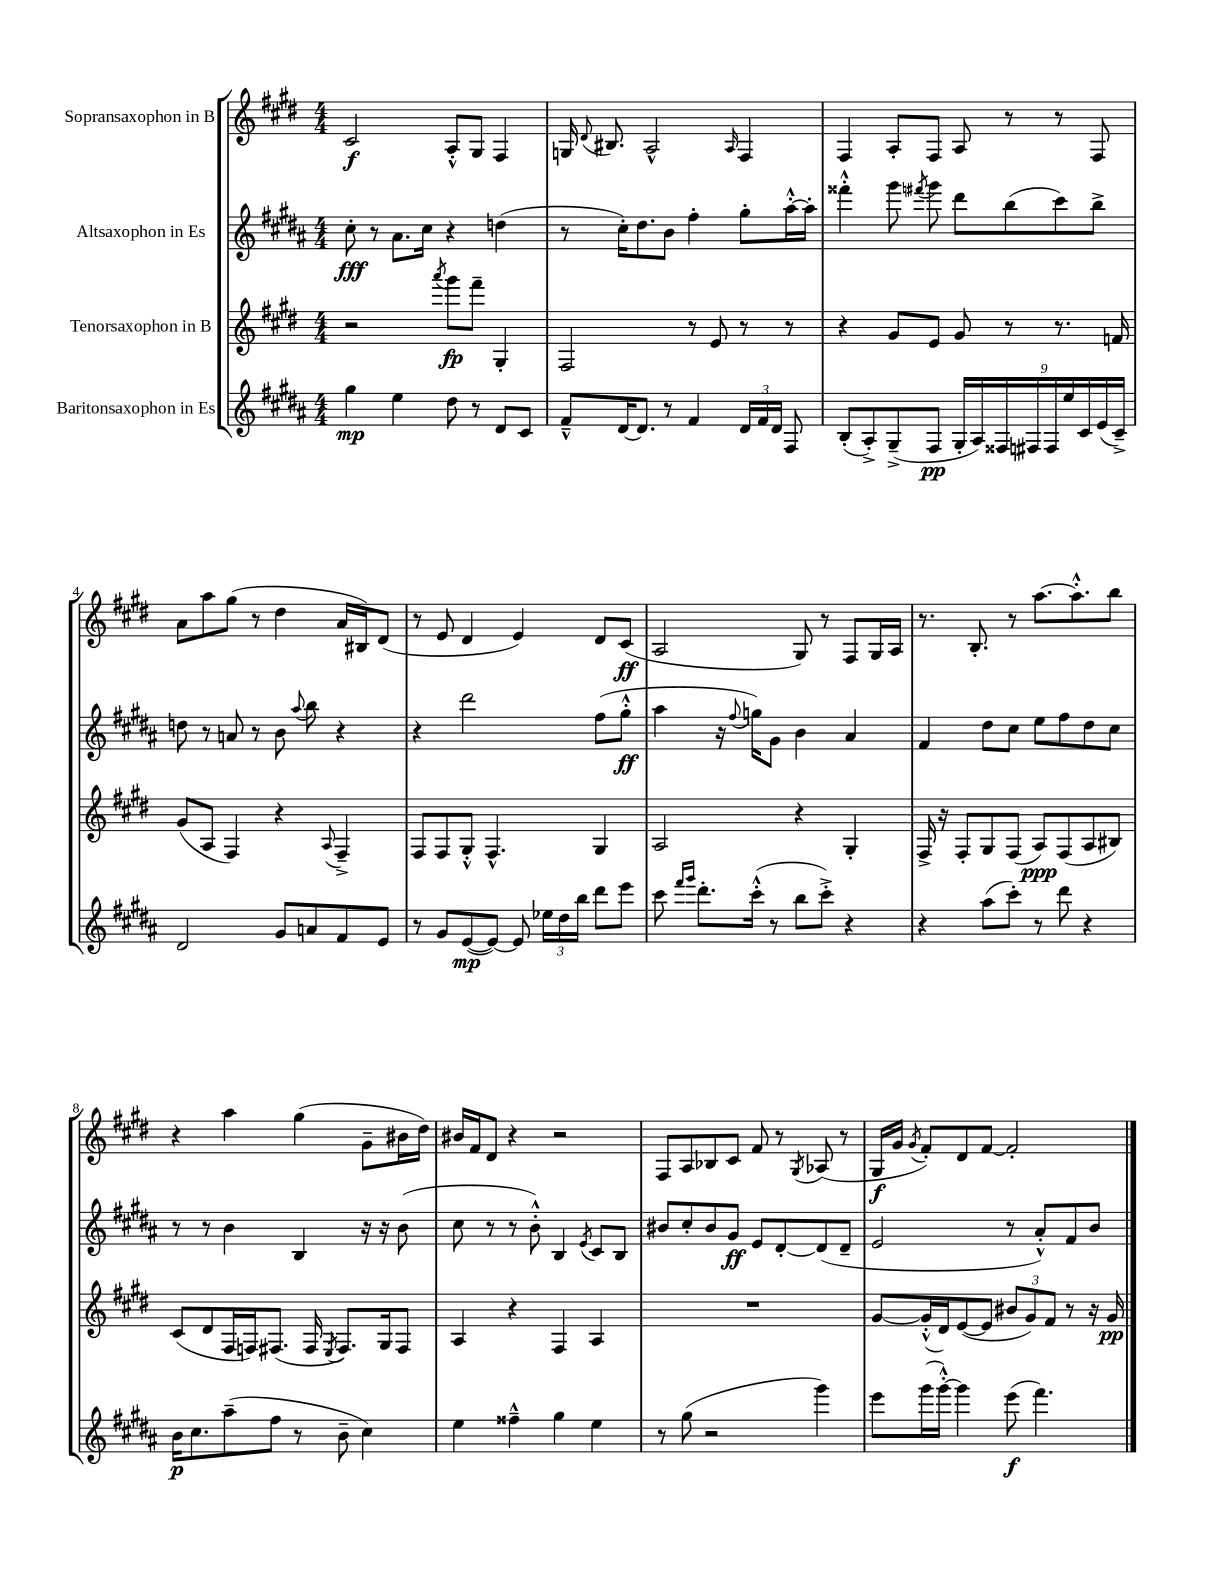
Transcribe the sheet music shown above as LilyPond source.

<<
\new StaffGroup <<
\new Staff = "s0" \with { instrumentName = "Sopransaxophon in B" } {
    \clef treble \key e \major \numericTimeSignature \time 4/4
    \autoBeamOff cis'2\f a8[-.-^ gis8] fis4 |
    g16 \appoggiatura { dis'8 } bis8. a2-^ \grace { a16 } fis4 |
    fis4 a8[-. fis8] a8 r8 r8 fis8 |
    a'8[ a''8 gis''8]( r8 dis''4 a'16[ bis16) dis'8]( |
    r8 e'8 dis'4 e'4) dis'8[ cis'8]\ff( |
    a2 gis8) r8 fis8[ gis16 a16] |
    r8. b8.-. r8 a''8.[~ a''8.-.-^ b''8] |
    r4 a''4 gis''4( gis'8[-- bis'16 dis''16]) |
    bis'16[ fis'16 dis'8] r4 r2 |
    fis8[ a8 bes8 cis'8] fis'8 r8 \acciaccatura { gis8 } aes8( r8 |
    gis16[\f gis'16] \acciaccatura { gis'8 } fis'8[-.) dis'8 fis'8]~ fis'2-. \bar "|." |
}
\new Staff = "s1" \with { instrumentName = "Altsaxophon in Es" } {
    \clef treble \key b \major \numericTimeSignature \time 4/4
    \autoBeamOff cis''8-.\fff r8 ais'8.[ cis''16] r4 d''4( |
    r8 cis''16[-.) dis''8. b'8] fis''4-. gis''8[-. ais''16~-.-^ ais''16]-. |
    fisis'''4-.-^ gis'''8 \acciaccatura { fis'''8 } gis'''8 dis'''8[ b''8( cis'''8) b''8]-> |
    d''8 r8 a'8 r8 b'8 \appoggiatura { ais''8 } b''8 r4 |
    r4 dis'''2 fis''8[( gis''8]-.-^\ff |
    ais''4 r16 \appoggiatura { fis''8 } g''16[) gis'8] b'4 ais'4 |
    fis'4 dis''8[ cis''8] e''8[ fis''8 dis''8 cis''8] |
    r8 r8 b'4 b4 r16 r16 b'8( |
    cis''8 r8 r8 b'8-.-^) b4 \acciaccatura { e'8 } cis'8[ b8] |
    bis'8[ cis''8-. bis'8 gis'8]\ff e'8[ dis'8~-. dis'8( dis'8]-- |
    e'2 r8 ais'8[-.-^) fis'8 b'8] \bar "|." |
}
\new Staff = "s2" \with { instrumentName = "Tenorsaxophon in B" } {
    \clef treble \key e \major \numericTimeSignature \time 4/4
    \autoBeamOff r2 \acciaccatura { a'''8 } gis'''8[\fp fis'''8]-- gis4-. |
    fis2 r8 e'8 r8 r8 |
    r4 gis'8[ e'8] gis'8 r8 r8. f'16 |
    gis'8[( a8] fis4) r4 \appoggiatura { a8 } fis4---> |
    fis8[ fis8 gis8]-.-^ fis4.-^ gis4 |
    a2 r4 gis4-. |
    fis16-> r16 fis8[-. gis8 fis8]( a8[\ppp) fis8( a8 bis8]) |
    cis'8[( dis'8 fis16 f16) fis8.]( fis16 \acciaccatura { e8 } fis8.[) gis16 fis8] |
    a4 r4 fis4 a4 |
    R1 |
    gis'8[~ gis'16-.-^( dis'16) e'8~( e'8] \tuplet 3/2 { bis'8[ gis'8) fis'8] } r8 r16 gis'16\pp \bar "|." |
}
\new Staff = "s3" \with { instrumentName = "Baritonsaxophon in Es" } {
    \clef treble \key b \major \numericTimeSignature \time 4/4
    \autoBeamOff gis''4\mp e''4 dis''8 r8 dis'8[ cis'8] |
    fis'8[---^ dis'16~ dis'8.] r8 fis'4 \tuplet 3/2 { dis'16[ fis'16 dis'16] } fis8 |
    b8[-.( ais8-.->) gis8--->( fis8]\pp \tuplet 9/8 { gis16[-. ais16) fisis16 fis16 fis16 e''16 cis'16 e'16( cis'16]--->) } |
    dis'2 gis'8[ a'8 fis'8 e'8] |
    r8 gis'8[ e'8~\mp( e'8]~) e'8 \tuplet 3/2 { ees''16[ dis''16 b''16] } dis'''8[ e'''8] |
    cis'''8 \grace { fis'''16[ gis'''16] } dis'''8.[-. cis'''16]-.-^( r8 b''8[ cis'''8]-.->) r4 |
    r4 ais''8[( cis'''8]-.) r8 dis'''8 r4 |
    b'16[\p cis''8. ais''8--( fis''8] r8 b'8-- cis''4) |
    e''4 fisis''4---^ gis''4 e''4 |
    r8 gis''8( r2 gis'''4) |
    e'''8[ gis'''16( gis'''16]~-.-^) gis'''4 e'''8\f( fis'''4.) \bar "|." |
}
>>
>>
